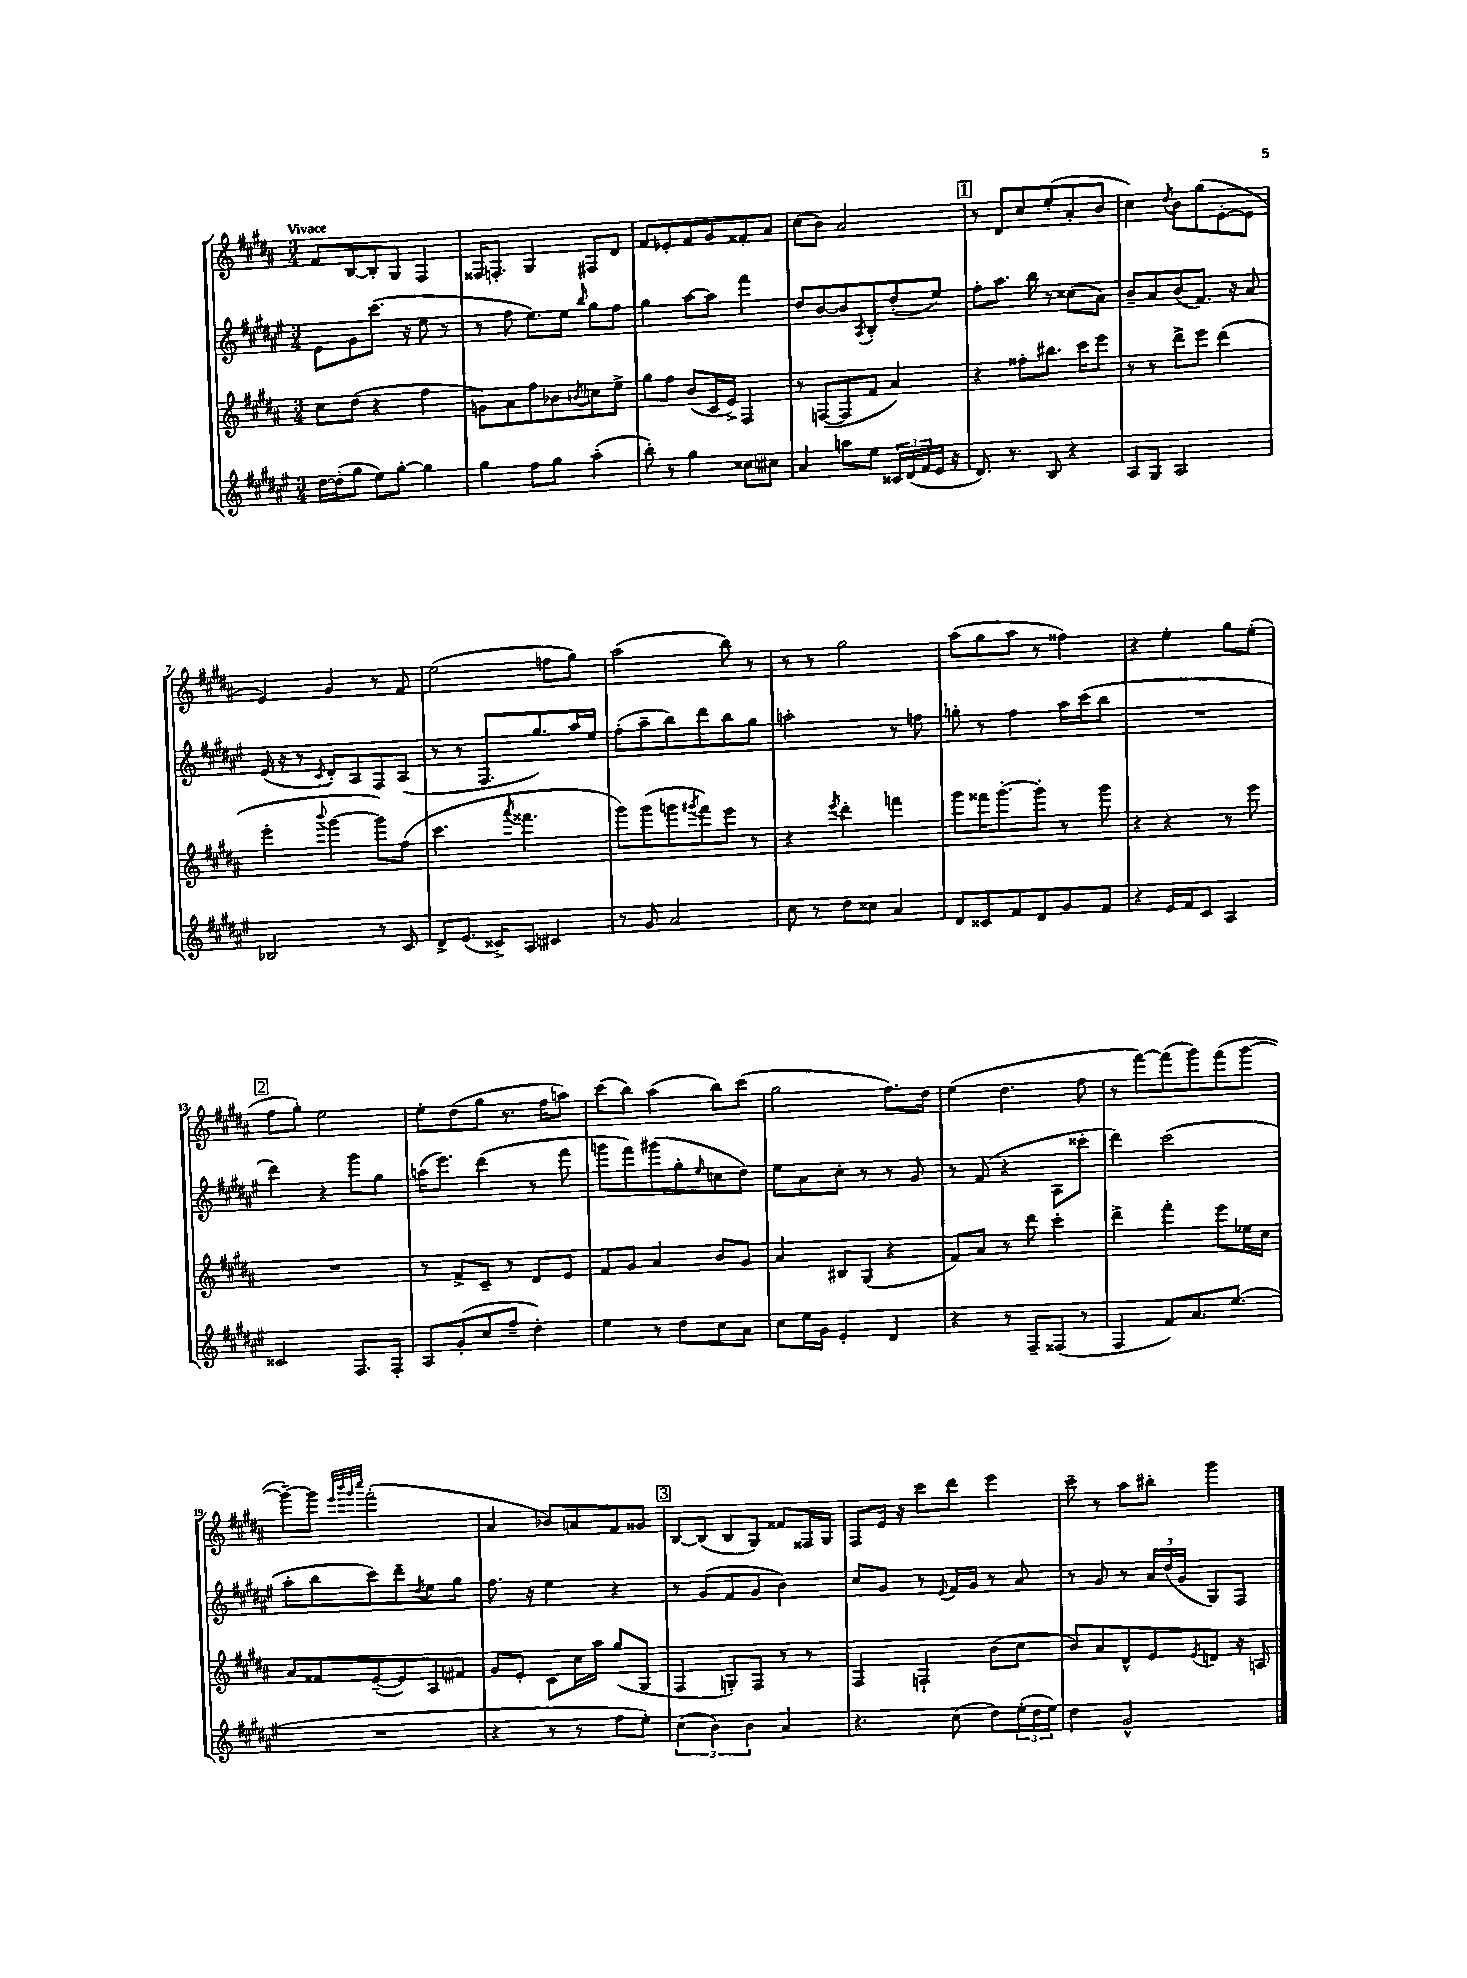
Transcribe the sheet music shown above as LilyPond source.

<<
\new StaffGroup <<
\new Staff = "s0" {
    \clef treble \key b \major \numericTimeSignature \time 3/4 \tempo "Vivace"
    fis'8 b8~ b8-. gis8 fis4 |
    fisis16 f8.-. gis4 fis8 dis'8 |
    fis'8 ees'8-. fis'8 gis'8 fisis'8-. ais'8 |
    cis''8( b'8) ais'2 |
    \mark \markup { \box "1" } r8 dis'8 cis''8 e''8-.( ais'8-. b'8 |
    cis''4) \acciaccatura { dis''8 } b'8 gis''8( e'8~-. e'8 |
    e'4) gis'4 r8 fis'8 |
    e''2( f''8 gis''8) |
    ais''2( b''8) r8 |
    r8 r8 gis''2 |
    ais''8( gis''8 ais''8 r8 fisis''4) |
    r4 e''4-. gis''8 e''8-.( |
    \mark \markup { \box "2" } fis''8 gis''8-.) e''2 |
    e''8-. dis''8( gis''8 r8. fis''16 a''8) |
    cis'''8( b''8) ais''4( b''8) cis'''8( |
    gis''2 fis''8.) dis''16 |
    e''4( dis''4. fis''8 |
    r8 fis'''8~) fis'''8( gis'''8) fis'''8( gis'''8~ |
    gis'''8~--) gis'''8 \grace { e'''32 b'''32 gis'''32 cis''''32 } fis'''2-.( |
    ais'4 bes'8) a'8 fis'8 gisis'8 |
    \mark \markup { \box "3" } b8~ b8( b8 gis8) fisis'8 fisis16 gis16 |
    fis8 e'16 r16 cis'''8 dis'''8 e'''4 |
    cis'''8-- r8 ais''8 bis''8-. gis'''4 \bar "|." |
}
\new Staff = "s1" {
    \clef treble \key fis \major \numericTimeSignature \time 3/4
    eis'8 gis'8 cis'''8.( r16 eis''8 r8 |
    r8 fis''8 eis''8.) eis''16 \grace { b''16 } gis''8 fis''8 |
    gis''4 ais''8~ ais''8 fis'''4 |
    dis''8 b'8~ b'8 \acciaccatura { ais8 } b8-. dis''8-.( eis''8) |
    \mark \markup { \box "1" } fis''8-. ais''8. b''16 r8 cisis''8( ais'8) |
    b'8-- ais'8 b'8( fis'8.) r16 ais'8 |
    eis'16( r16 r8 \acciaccatura { cis'8 } dis'8-.) ais8 fis8 ais8( |
    r8 r8 fis8. gis''8.) ais''16 eis''16 |
    fis''8-.( ais''8-- b''8) dis'''8 b''8 gis''8 |
    a''2-. r8 f''8 |
    g''8-. r8 fis''4 ais''16 cis'''16( b''8 |
    R2. |
    \mark \markup { \box "2" } dis'''4) r4 gis'''8 gis''8 |
    a''16( eis'''8.) dis'''4( r8 fis'''8 |
    g'''8 fis'''8) gis'''8( gis''8-. \grace { eis''16 } c''8 dis''8) |
    eis''8 ais'8 cis''8-. r8 r8 gis'8 |
    r8 fis'8( r4 ais8 cisis'''8-. |
    dis'''4) cis'''2( |
    ais''8-. b''8 cis'''8) dis'''8-- \acciaccatura { dis''8 } eis''8 gis''8 |
    fis''8. r16 eis''4 r4 |
    \mark \markup { \box "3" } r8 gis'8( fis'8 gis'8 b'4) |
    cis''8 gis'8 r8 \appoggiatura { eis'8 } fis'16 gis'16 r8 ais'8 |
    r8 gis'8 r8 \tuplet 3/2 { ais'16 dis''16( gis'16 } gis8) fis8 \bar "|." |
}
\new Staff = "s2" {
    \clef treble \key b \major \numericTimeSignature \time 3/4
    cis''8 dis''8( r4 fis''4 |
    g'8) ais'8 fis''8 bes'8 \acciaccatura { b'8 } c''8 e''8-> |
    gis''8 fis''8 b'8( cis'16 e'16->) fis4 |
    r8 f8~( f8 fis'8 ais'4) |
    \mark \markup { \box "1" } r4 fisis''8-. bis''8. cis'''16 e'''8 |
    r8 r8 dis'''8-> e'''8 dis'''4( |
    e'''4-. \appoggiatura { b'''8 } gis'''4~ gis'''8) fis''8( |
    cis'''4. \acciaccatura { ais'''8 } fisis'''4. |
    gis'''8) gis'''8( g'''8 \acciaccatura { gis'''8 } fis'''8) e'''8 r8 |
    r4 \acciaccatura { e'''8 } dis'''4-. f'''4 |
    gis'''8 fisis'''16 gis'''8.~-. gis'''8-. r8 gis'''8 |
    r4 r4 r8 e'''8 |
    \mark \markup { \box "2" } R2. |
    r8 fis'8-> cis'8-- r8 dis'8 e'8 |
    fis'8 gis'8 ais'4 b'8 gis'8 |
    ais'4 bis8 gis8( r4 |
    fis'8) ais'8 r8 dis'''8 cis'''4-. |
    dis'''4-> fis'''4-. e'''8 ees''16 cis''16 |
    ais'8 fisis'8 e'8~--( e'8) ais8 fis'8 |
    gis'8 e'8-. cis'8 cis''16 ais''16 gis''8( gis8 |
    \mark \markup { \box "3" } fis4 g8-.) fis8 r8 r8 |
    fis4 f4-! b'8( cis''8 |
    b'8) ais'8 dis'8-^ e'8 \acciaccatura { e'8 } d'8 r16 a16 \bar "|." |
}
\new Staff = "s3" {
    \clef treble \key fis \major \numericTimeSignature \time 3/4
    dis''16~ dis''16-.( gis''8 eis''8) gis''8~-. gis''4 |
    gis''4 fis''8 gis''8 ais''4-.( |
    b''8-.) r8 gis''4 cisis''8 cis''8 |
    ais'4 a''8 eis''8 \tuplet 3/2 { cisis'16 dis'16( fis'16 } eis'16 r16 |
    \mark \markup { \box "1" } dis'8.) r8. b8 r4 |
    ais8 gis8 ais2 |
    bes2 r8 cis'8 |
    dis'8-> eis'8.( cisis'16->) ais8 cis'4 |
    r8 gis'8 ais'2 |
    cis''8 r8 dis''8 cisis''8 ais'4 |
    dis'8 cisis'8 fis'8 dis'8 gis'8 fis'8 |
    r4 eis'16 fis'16 cis'8 ais4 |
    \mark \markup { \box "2" } cisis'2 fis8. fis16-. |
    ais8 gis'8-.( cis''8 fis''8-- dis''4-.) |
    eis''4 r8 dis''8 cis''8 ais'8 |
    cis''8 eis''16 gis'16 eis'4-. dis'4 |
    r4 r8 fis8-- fisis8( r8 |
    fis4 fis'8) ais'8. eis''8.( |
    R2. |
    r4 r8 r8 fis''8 eis''8-.) |
    \mark \markup { \box "3" } \tuplet 3/2 { cis''4( b'4) b'4 } ais'4 |
    r4. cis''8( dis''8) \tuplet 3/2 { eis''16-.( dis''16 eis''16) } |
    dis''4 gis'2-^ \bar "|." |
}
>>
>>
